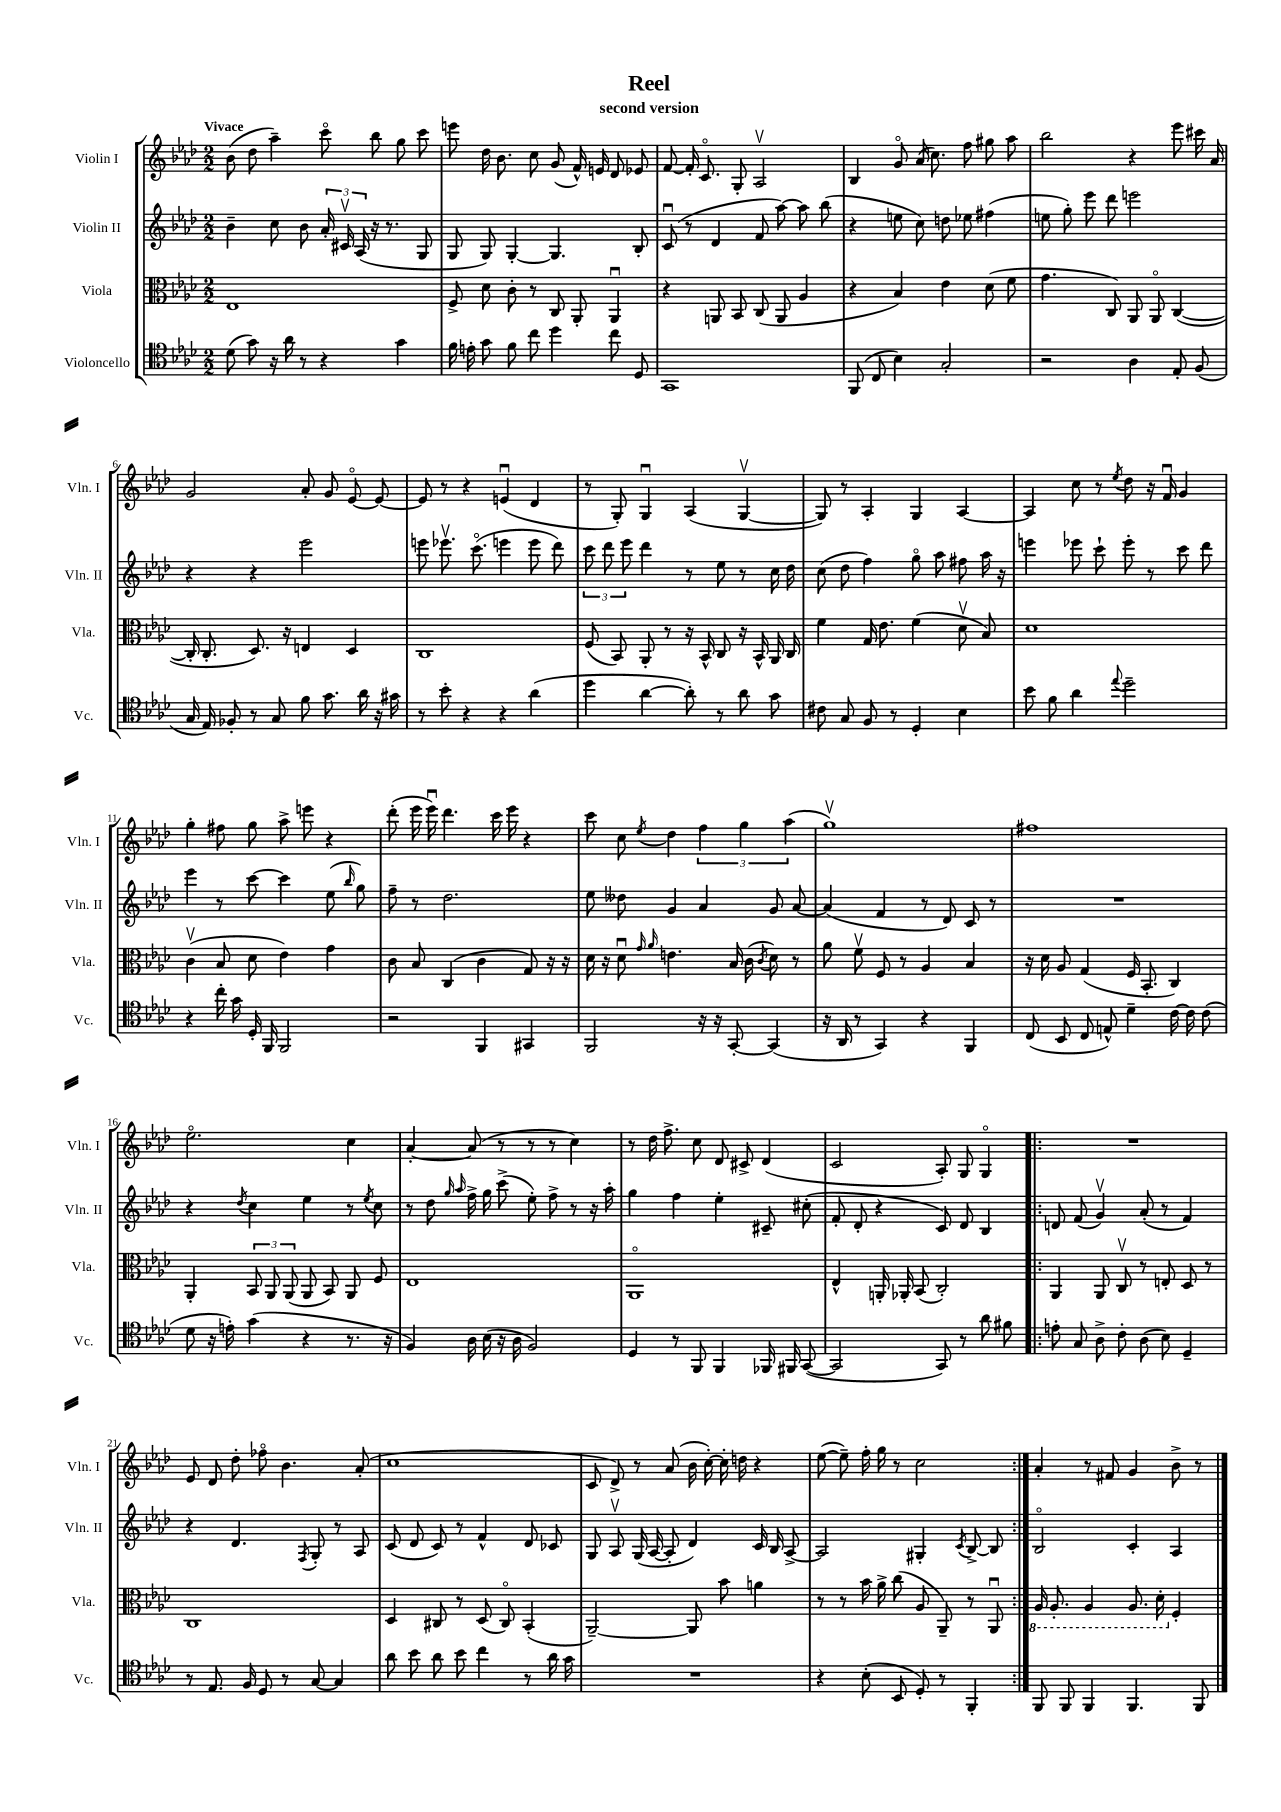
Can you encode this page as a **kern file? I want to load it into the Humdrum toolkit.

**kern	**kern	**kern	**kern
*part4	*part3	*part2	*part1
*staff4	*staff3	*staff2	*staff1
*I"Violoncello	*I"Viola	*I"Violin II	*I"Violin I
*I'Vc.	*I'Vla.	*I'Vln. II	*I'Vln. I
*clefC4	*clefC3	*clefG2	*clefG2
*k[b-e-a-d-]	*k[b-e-a-d-]	*k[b-e-a-d-]	*k[b-e-a-d-]
*M2/2	*M2/2	*M2/2	*M2/2
=1	=1	=1	=1
!	!	!	!LO:TX:a:B:t=Vivace
(8d-\	1E-	4b-~\	(8b-\
8g\)	.	.	8dd-\
16r	.	8cc\	4aa-~\)
16a-\	.	.	.
8r	.	8b-\	.
4r	.	24a-'/	8ccc\
.	.	24c#Xv/	.
.	.	(24A-/	.
.	.	16r	8bb-\
.	.	8.r	.
4g\	.	.	8gg\
.	.	8G/	8ccc\
=2	=2	=2	=2
16f\	8F^/	8G/	8eeen\
16en'\	.	.	.
8g\	8d-\	8G/)	16dd-\
.	.	.	8.b-\
8f\	8c'\	[4G'/	.
8cc\	8r	.	8cc\
4dd-\	8C/	4.G/]	(8g/
.	8AA-'/	.	16f^^/)
.	.	.	16en/
8cc\	4AA-u/	.	8d-/
8D-/	.	8B-'/	8e-X/
=3	=3	=3	=3
1GG	4r	(8cu/	[8f/
.	.	8r	16f'/]
.	.	.	8.c/
.	8AAn/	4d-/	.
.	8BB-/	.	8G'/
.	(8C/	8f/	2A-v/
.	8AA/	[8aa-\)	.
.	4A-/	8aa-\]	.
.	.	(8bb-\	.
=4	=4	=4	=4
(8FF/	4r	4r	4B-/
8C/	.	.	.
4B-\)	4B-/)	8een\	8g/
.	.	8cc\)	(16a-/
.	.	.	8.cc\)
2G'/	4e-\	8ddn\	.
.	.	8ee-X\	8ff\
.	(8d-\	(4ff#X\	8gg#X\
.	8f\	.	8aa-\
=5	=5	=5	=5
2r	4.g\	8een\	2bb-\
.	.	8gg'\)	.
.	.	8eee-\	.
.	8C/)	8ddd-\	.
4A-\	8AA-/	2eeen\	4r
.	8AA-/	.	.
8E-'/	([4C/	.	8eee-\
(8F/	.	.	16ccc#X\
.	.	.	16a-/
!!LO:LB:g=z
=6	=6	=6	=6
16G/	16C'/]	4r	2g/
16E-/)	8.C'/	.	.
8F-X'/	.	.	.
8r	8.D-/)	4r	.
8G/	.	.	.
.	16r	.	.
8f\	4En/	2eee-\	8a-'/
8.g\	.	.	8g/
.	4D-/	.	[8e-/
16a-\	.	.	.
16r	.	.	8e-/_
16g#X\	.	.	.
=7	=7	=7	=7
8r	1C	8eeen\	8e-/]
8b-'\	.	8.eee-Xv\	8r
4r	.	.	4r
.	.	(8.ccc\	.
4r	.	4eeen\	(4enu/
(4a-\	.	8eee\	4d-/
.	.	8ddd-\)	.
=8	=8	=8	=8
4dd-\	(8F/	12ccc\	8r
.	.	12ddd-\	.
.	8BB-/)	.	8G'/)
.	.	12eee-\	.
[4a-\	8AA-'/	4ddd-\	4Gu/
.	8r	.	.
8a-'\])	16r	8r	(4A-/
.	16BB-^^/	.	.
8r	8C/	8ee-\	.
8a-\	16r	8r	[4Gv/
.	16BB-^^/	.	.
8g\	16AA-/	16cc\	.
.	16C/	16dd-\	.
=9	=9	=9	=9
8c#X\	4f\	(8cc\	8G/])
8G/	.	8dd-\	8r
8F/	16G/	4ff\)	4A-'/
.	8.e-\	.	.
8r	.	.	.
4D-'/	(4f\	8gg\	4G/
.	.	8aa-\	.
4B-\	8d-v\	8ff#X\	[4A-/
.	8B-/)	16aa-\	.
.	.	16r	.
=10	=10	=10	=10
8b-\	1d-	4eeen\	4A-/]
8f\	.	.	.
4a-\	.	8eee-X\	8cc\
.	.	8ccc`\	8r
8qqee-/	.	.	8qee-/
2dd-~\	.	8eee-'\	8dd-\
.	.	8r	16r
.	.	.	16fu/
.	.	8ccc\	4g/
.	.	8ddd-\	.
!!LO:LB:g=z
=11	=11	=11	=11
4r	(4cv\	4eee-\	4gg'\
16cc'\	8B-/	8r	8ff#X\
16g\	.	.	.
16D-'/	8d-\	[8ccc\	8gg\
16FF/	.	.	.
2FF/	4e-\)	4ccc\]	8aa-^\
.	.	.	8eeen\
.	4g\	(8ee-\	4r
.	.	16qqbb-/	.
.	.	8gg\)	.
=12	=12	=12	=12
2r	8c\	8ff~\	(8ddd-'\
.	8B-/	8r	16eee-\
.	.	.	16eee-u\)
.	(4C/	2.dd-\	4.ddd-\
4FF/	4c\	.	.
.	.	.	16ccc\
.	.	.	16eee-\
4GG#X/	8G/)	.	4r
.	16r	.	.
.	16r	.	.
=13	=13	=13	=13
2FF/	16d-\	8ee-\	8ccc\
.	16r	.	.
.	8d-u\	8dd--X\	8cc\
.	16qqg/	.	.
.	16qqa-/	.	8qee-/
.	4.en\	4g/	4dd-\
16r	.	4a-/	6ff\
16r	.	.	.
[8GG'/	16B-/	.	.
.	.	.	6gg\
.	(16c\	.	.
.	8qc/	.	.
(4GG/]	8d-\)	8g/	.
.	.	.	(6aa-\
.	8r	[8a-/	.
=14	=14	=14	=14
16r	8a-\	(4a-/]	1ggv)
16AA-/	.	.	.
8r	8fv\	.	.
4GG/)	8F/	4f/	.
.	8r	.	.
4r	4A-/	8r	.
.	.	8d-/)	.
4FF/	4B-/	8c/	.
.	.	8r	.
=15	=15	=15	=15
(8C/	16r	1r	1ff#X
.	16d-\	.	.
8BB-/	8A-/	.	.
8C/	(4G/	.	.
8En^^/)	.	.	.
4d-~\	16F/	.	.
.	8.BB-'/	.	.
[16c\	4C/)	.	.
16c\]	.	.	.
(8c\	.	.	.
!!LO:LB:g=z
=16	=16	=16	=16
8d-\	4AA-'/	4r	2.ee-\
16r	.	.	.
16en'\)	.	.	.
.	.	8qdd-/	.
(4g\	12BB-/	4cc\	.
.	12AA-/	.	.
.	(12AA-/	.	.
4r	8AA-/	4ee-\	.
.	8BB-/)	.	.
8.r	8AA-/	8r	4cc\
.	.	8qee-/	.
.	8F/	8cc\	.
16r	.	.	.
=17	=17	=17	=17
4F/)	1E-	8r	[4a-'/
.	.	8dd-\	.
.	.	16qqgg/	.
.	.	16qqaa-/	.
16A-\	.	16ff^\	(8a-/]
(16B-\	.	16gg\	.
16r	.	(8ccc^\	8r
16A-\	.	.	.
2F/)	.	8ee-'\)	8r
.	.	8ff^\	8r
.	.	8r	4cc\)
.	.	16r	.
.	.	16aa-'\	.
=18	=18	=18	=18
4D-/	1AA-	4gg\	8r
.	.	.	16dd-\
.	.	.	8.ff^\
8r	.	4ff\	.
8FF/	.	.	8cc\
4FF/	.	4ee-'\	8d-/
.	.	.	8c#X^/
16FF-X/	.	8c#X~/	(4d-/
16FF#X/	.	.	.
([8GG/	.	(8cc#X'\	.
=19	=19	=19	=19
2GG/]	4E-^^/	8f'/	2c/
.	.	8d-'/	.
.	16AAn'/	4r	.
.	16AA-X'/	.	.
.	(8BB-/	.	.
8GG/)	2C'/)	8c/)	8A-'/)
8r	.	8d-/	8G/
8a-\	.	4B-/	4G/
8f#X\	.	.	.
=20!|:	=20!|:	=20!|:	=20!|:
8en'\	4AA-/	8dn/	1r
8G/	.	(8f/	.
8A-^\	8AA-/	4gv/)	.
8c'\	8Cv/	.	.
(8A-\	8r	(8a-'/	.
8B-\)	8En'/	8r	.
4D-~/	8D-/	4f/)	.
.	8r	.	.
!!LO:LB:g=z
=21	=21	=21	=21
8r	1C	4r	8e-/
8.E-/	.	.	8d-/
.	.	4.d-/	8dd-'\
16F/	.	.	.
8D-/	.	.	8ff-X\
8r	.	.	4.b-\
.	.	8qF/	.
[8G/	.	8G'/	.
4G/]	.	8r	.
.	.	8A-/	(8a-'/
=22	=22	=22	=22
8a-\	4D-/	(8c/	1cc
8b-\	.	8d-/	.
8a-\	8C#X/	8c/)	.
8b-\	8r	8r	.
4cc\	(8D-/	4f^^/	.
.	8C#/)	.	.
8r	(4BB-'/	8d-/	.
16a-\	.	8c-X/	.
16g\	.	.	.
=23	=23	=23	=23
1r	[2AA-~/)	8G/	8c/
.	.	8A-v/	8d-^/)
.	.	(16G/	8r
.	.	[16A-/	.
.	.	8A-'/]	(8a-/
.	8AA-/]	4d-/)	16b-\
.	.	.	[16cc'\)
.	8b-\	.	16cc'\]
.	.	.	16ddn\
.	4an\	16c/	4r
.	.	16B-/	.
.	.	[8A-^/	.
=24	=24	=24	=24
4r	8r	2A-/]	([8ee-\
.	8r	.	8ee-~\])
(8B-'\	16b-\	.	16ff'\
.	16a-^\	.	16gg\
8BB-/	(8cc\	.	8r
8D-'/)	8A-/	4G#X'/	2cc\
8r	8AA-~/)	.	.
.	.	8qc/	.
4FF'/	8r	[8B-^/	.
.	8AA-u/	8B-/]	.
=25:|!	=25:|!	=25:|!	=25:|!
*	*8ba	*	*
8FF/	16AA-/	2B-/	4a-'/
.	8.AA-'/	.	.
8FF/	.	.	.
4FF/	4AA-/	.	8r
.	.	.	8f#X/
4.FF/	8.AA-/	4c'/	4g/
.	16D-'\	.	.
*	*X8ba	*	*
.	4F'/	4A-/	8b-^\
8FF/	.	.	8r
==	==	==	==
*-	*-	*-	*-
